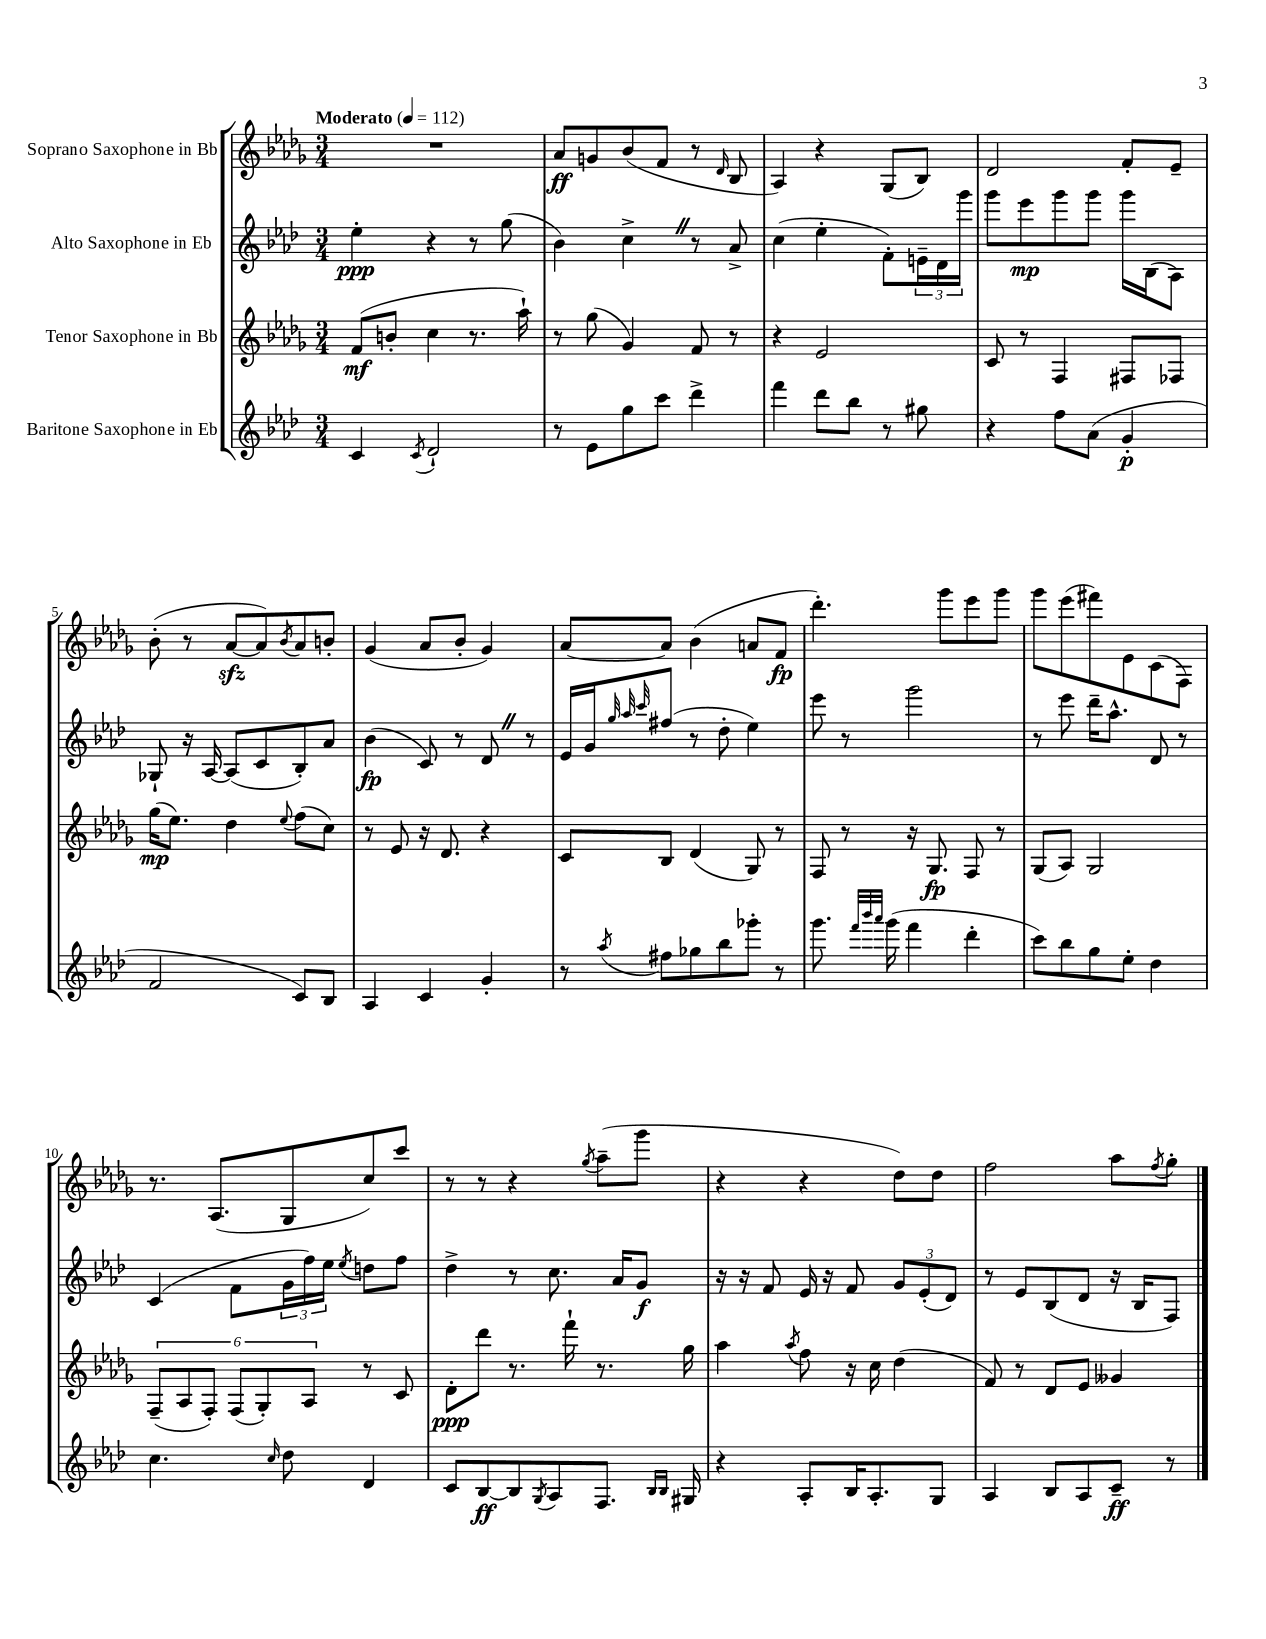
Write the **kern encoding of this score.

**kern	**kern	**kern	**kern
*staff4	*staff3	*staff2	*staff1
*clefG2	*clefG2	*clefG2	*clefG2
*k[b-e-a-d-]	*k[b-e-a-d-g-]	*k[b-e-a-d-]	*k[b-e-a-d-g-]
*M3/4	*M3/4	*M3/4	*M3/4
*MM112	*MM112	*MM112	*MM112
4c/	(8f/L	4ee-'\	2.r
.	8b'/J	.	.
8qc/	.	.	.
2d-`/	4cc\	4r	.
.	8.r	8r	.
.	.	(8gg\	.
.	16aa-`\)	.	.
=	=	=	=
8r	8r	4b-\)	8a-/L
8e-\L	(8gg-\	.	8g/
8gg\	4g-/)	4cc^\	(8b-/
8ccc\J	.	.	8f/J
4ddd-^\	8f/	8r	8r
.	.	.	16qqd-/
.	8r	8a-^/	8B-/
=	=	=	=
4fff\	4r	(4cc\	4A-/)
8ddd-\L	2e-/	4ee-'\	4r
8bb-\J	.	.	.
8r	.	8f'\L)	(8G-/L
8gg#\	.	24e~\L	8B-/J)
.	.	24d-\	.
.	.	24ggg\JJ	.
=	=	=	=
4r	8c/	8ggg\L	2d-/
.	8r	8eee-\	.
8ff\L	4F/	8ggg\	.
(8a-\J	.	8ggg\J	.
4g'/	8F#/L	16ggg\LL	8f'/L
.	.	(16B-\J	.
.	8F-/J	8A-\J)	8e-~/J
=	=	=	=
2f/	(16gg-\LK	8G-`/	(8b-'\
.	8.ee-\J)	.	.
.	.	16r	8r
.	.	[16A-/	.
.	4dd-\	(8A-/]L	[8a-/L
.	.	8c/	8a-/])
.	8qqee-/	.	8qb-/
8c/L)	(8ff\L	8B-'/)	8a-/
8B-/J	8cc\J)	8a-/J	8b'/J
=	=	=	=
4A-/	8r	(4b-\	(4g-/
.	8e-/	.	.
4c/	16r	8c/)	8a-/L
.	8.d-/	.	.
.	.	8r	8b-'/J
4g'/	4r	8d-/	4g-/)
.	.	8r	.
=	=	=	=
8r	8c/L	16e-/LL	[8a-/L
.	.	16g/J	.
.	.	32qqgg/	.
.	.	32qqaa-/	.
8qaa-/	.	32qqccc/	.
8ff#\L	8B-/J	(8ff#/J	8a-/]J
8gg-\	(4d-/	8r	(4b-\
8bb-\	.	8dd-'\	.
8ggg-'\J	8G-/)	4ee-\)	8a/L
8r	8r	.	8f/J
=	=	=	=
8.ggg\	8F/	8eee-\	4.ddd-'\)
.	8r	8r	.
32qqfff/LLL	.	.	.
32qqbbb-/	.	.	.
32qqaaa-/JJJ	.	.	.
(16ggg\	.	.	.
4fff\	16r	2ggg\	.
.	8.G-/	.	.
.	.	.	8ggg-\L
4ddd-'\	8F/	.	8eee-\
.	8r	.	8ggg-\J
=	=	=	=
8ccc\L)	(8G-/L	8r	8ggg-\L
8bb-\	8A-/J)	8eee-\	(8eee-\
8gg\	2G-/	16ddd-~\LK	8fff#\)
.	.	8.aa-^^\J	.
8ee-'\J	.	.	8e-\
4dd-\	.	8d-/	(8c\
.	.	8r	8F\J)
=	=	=	=
4.cc\	(12F~/L	(4c/	8.r
.	12A-/	.	.
.	12F'/J)	.	.
.	.	.	(8.A-/L
.	(12F/L	8f\L	.
.	12G-'/)	.	.
16qqcc/	.	.	.
8dd-\	.	24g\L	8G-/
.	12A-/J	24ff\)	.
.	.	24ee-\JJ	.
.	.	8qee-/	.
4d-/	8r	8dd\L	8cc/)
.	8c/	8ff\J	8ccc/J
=	=	=	=
8c/L	8d-'\L	4dd-^\	8r
[8B-/	8ddd-\J	.	8r
8B-/]	8.r	8r	4r
8qG/	.	.	.
8A-/	.	8.cc\	.
.	16fff`\	.	.
.	.	.	8qgg-/
8.F/J	8.r	.	(8aa-~\L
.	.	16a-/LK	.
.	.	8g/J	8ggg-\J
16qqB-/LL	.	.	.
16qqB-/JJ	.	.	.
16G#/	16gg-\	.	.
=	=	=	=
4r	4aa-\	16r	4r
.	.	16r	.
.	.	8f/	.
.	8qaa-/	.	.
8A-'/L	8ff\	16e-/	4r
.	.	16r	.
16B-/K	16r	8f/	.
8.A-'/	16cc\	.	.
.	(4dd-\	12g/L	8dd-\L)
.	.	(12e-'/	.
8G/J	.	.	8dd-\J
.	.	12d-/J)	.
=	=	=	=
4A-/	8f/)	8r	2ff\
.	8r	8e-/L	.
8B-/L	8d-/L	(8B-/	.
8A-/	8e-/J	8d-/J	.
8c~/J	4g--/	16r	8aa-\L
.	.	16B-/LK	.
.	.	.	8qff/
8r	.	8F/J)	8gg-'\J
==	==	==	==
*-	*-	*-	*-
